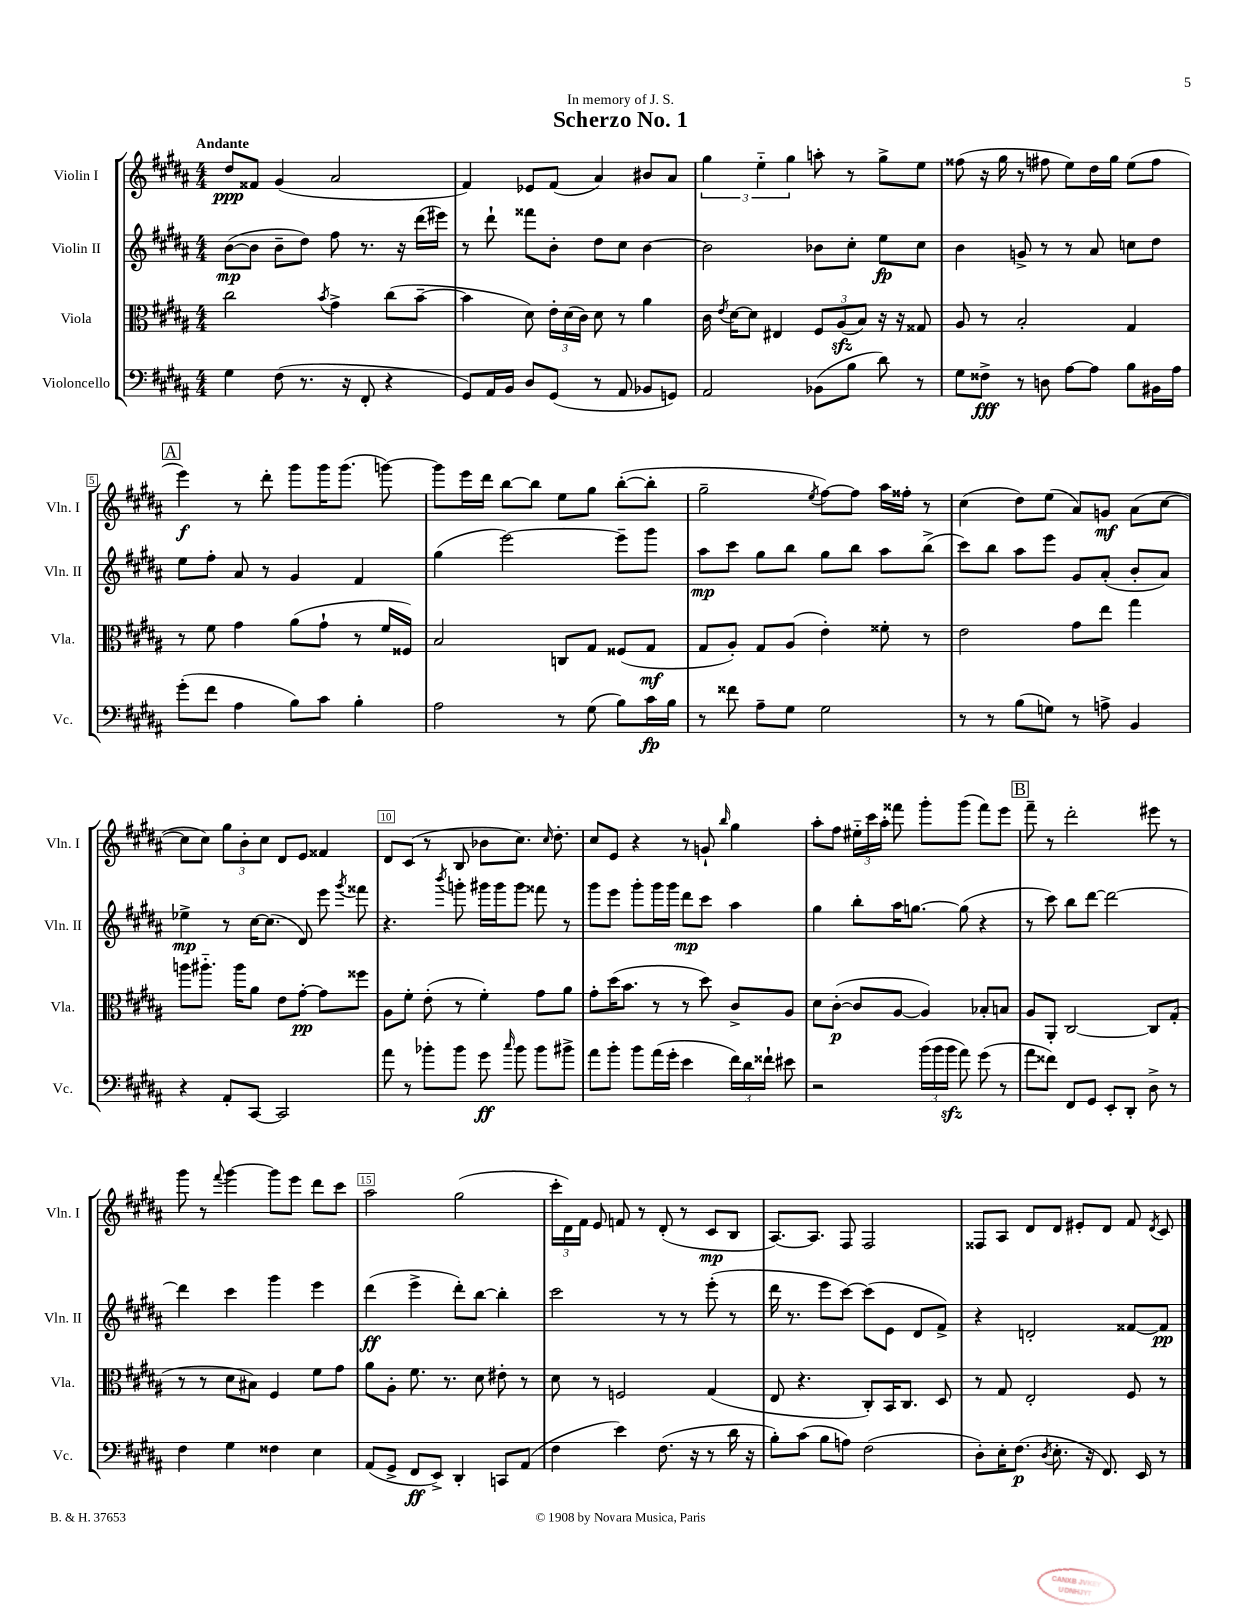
\header { title = "Scherzo No. 1" dedication = "In memory of J. S." }
<<
\new StaffGroup <<
\new Staff = "s0" \with { instrumentName = "Violin I" shortInstrumentName = "Vln. I" } {
    \clef treble \key b \major \numericTimeSignature \time 4/4 \tempo "Andante"
    \autoBeamOff dis''8[\ppp fisis'8] gis'4( ais'2 |
    fis'4) ees'8[ fis'8]( ais'4) bis'8[ ais'8] |
    \tuplet 3/2 { gis''4 e''4-_ gis''4 } a''8-. r8 gis''8[-> e''8] |
    fisis''8( r16 gis''16 r8 fis''8 e''8[) dis''16 gis''16] e''8[( fis''8] |
    \mark \markup { \box "A" } e'''4\f) r8 dis'''8-. gis'''8[ gis'''16 gis'''8.]( g'''8~) |
    g'''8[ e'''16 dis'''16] b''8[~ b''8] e''8[ gis''8] b''8[~-.( b''8]-. |
    gis''2-- \acciaccatura { e''8 } fis''8[~) fis''8] ais''16[ fisis''16]-. r8 |
    cis''4( dis''8[) e''8]( ais'8[) g'8]\mf ais'8[( cis''8]~ |
    cis''8[ cis''8]) \tuplet 3/2 { gis''8[ b'8-. cis''8] } dis'8[ e'8] fisis'4 |
    dis'8[ cis'8]( r8 b8 bes'8[ cis''8.]) \grace { cis''16 } dis''8.-. |
    cis''8[ e'8] r4 r8 g'8-! \grace { b''16 } gis''4 |
    ais''8[-. fis''8] \tuplet 3/2 { eis''16[-_ cis'''16 ais''16]-. } fisis'''8 gis'''8[-. gis'''8]( fisis'''8[) e'''8] |
    \mark \markup { \box "B" } fis'''8-- r8 dis'''2-. eis'''8 r8 |
    gis'''8 r8 \appoggiatura { fis'''8 } gis'''4~ gis'''8[ e'''8] dis'''8[ cis'''8] |
    ais''2 gis''2( |
    \tuplet 3/2 { cis'''16[-. dis'16) fis'16] } e'8 f'8 r8 dis'8-.( r8 cis'8[\mp b8] |
    ais8.[~) ais8.] fis8 fis2 |
    fisis8[ ais8] dis'8[ dis'8] eis'8[-. dis'8] fis'8 \acciaccatura { dis'8 } cis'8 \bar "|." |
}
\new Staff = "s1" \with { instrumentName = "Violin II" shortInstrumentName = "Vln. II" } {
    \clef treble \key b \major \numericTimeSignature \time 4/4
    \autoBeamOff b'8[~\mp( b'8] b'8[-- dis''8]) fis''8 r8. r16 dis'''16[( eis'''16]) |
    r8 dis'''8-! fisis'''8[ b'8]-. dis''8[ cis''8] b'4~ |
    b'2 bes'8[ cis''8]-. e''8[\fp cis''8] |
    b'4 g'8-> r8 r8 ais'8 c''8[ dis''8] |
    \mark \markup { \box "A" } e''8[ fis''8]-. ais'8 r8 gis'4 fis'4 |
    gis''4( e'''2~) e'''8[-- gis'''8] |
    ais''8[\mp cis'''8] gis''8[ b''8] gis''8[ b''8] ais''8[ b''8]->( |
    cis'''8[) b''8] ais''8[ e'''8] gis'8[ ais'8]-.( b'8[-. ais'8]) |
    ees''4->\mp r8 cis''16[~ cis''8.]( dis'8) e'''8 \acciaccatura { gis'''8 } fisis'''8 |
    r4. \acciaccatura { b'''8 } g'''8-. gis'''16[ gis'''16 gis'''8] fisis'''8 r8 |
    gis'''8[ e'''8] gis'''8[-. gis'''16 gis'''16] dis'''8[\mp cis'''8] ais''4 |
    gis''4 b''8[-. ais''16 g''8.]~ g''8( r4 |
    \mark \markup { \box "B" } r8 cis'''8) b''8[ dis'''8]~ dis'''2~ |
    dis'''4 cis'''4 gis'''4 e'''4 |
    dis'''4\ff( e'''4-> dis'''8[-.) b''8]~ b''4-. |
    cis'''2 r8 r8 e'''8-.( r8 |
    dis'''16 r8. e'''8[ cis'''8]~) cis'''8[( e'8] dis'8[ fis'8]->) |
    r4 d'2-. fisis'8[~ fisis'8]\pp \bar "|." |
}
\new Staff = "s2" \with { instrumentName = "Viola" shortInstrumentName = "Vla." } {
    \clef alto \key b \major \numericTimeSignature \time 4/4
    \autoBeamOff cis''2 \acciaccatura { b'8 } gis'4-> cis''8[( b'8]~-- |
    b'4 dis'8) \tuplet 3/2 { e'16[-. dis'16( cis'16]) } dis'8 r8 ais'4 |
    cis'16 \acciaccatura { e'8 } dis'16[~ dis'8] eis4 \tuplet 3/2 { fis8[ ais8\sfz( b8]) } r16 r16 gisis8 |
    ais8 r8 b2-. gis4 |
    \mark \markup { \box "A" } r8 fis'8 gis'4 ais'8[( gis'8]-! r8 fis'16[ fisis16]) |
    b2 c8[ gis8] fisis8[( gis8]\mf |
    gis8[ ais8]-.) gis8[ ais8]( e'4-.) fisis'8-. r8 |
    e'2 gis'8[ e''8] gis''4 |
    a''8[ ais''8.]-_ ais''16[ ais'8] e'8[ gis'8]~-.\pp gis'8[ fisis''8] |
    ais8[ fis'8]-. e'8-.( r8 fis'4-.) gis'8[ ais'8] |
    gis'8[-. dis''16( b'8.] r8 r8 dis''8) cis'8[-> ais8] |
    dis'8[ cis'8]~-.\p( cis'8[ ais8]~ ais4) bes8[-. b8] |
    \mark \markup { \box "B" } ais8[ ais,8]-. cis2~ cis8[ gis8]-.( |
    r8 r8 dis'8[ bis8]) fis4 fis'8[ gis'8] |
    ais'8[ ais8]-. fis'8. r8. dis'8 eis'8-. r8 |
    dis'8 r8 f2 gis4( |
    e8 r4. cis8[-.) b,16 cis8.] dis8 |
    r8 gis8 e2-. fis8 r8 \bar "|." |
}
\new Staff = "s3" \with { instrumentName = "Violoncello" shortInstrumentName = "Vc." } {
    \clef bass \key b \major \numericTimeSignature \time 4/4
    \autoBeamOff gis4 fis8( r8. r16 fis,8-. r4 |
    gis,8[) ais,16 b,16] dis8[ gis,8]( r8 ais,8 bes,8[ g,8]) |
    ais,2 bes,8[( b8] dis'8) r8 |
    gis8[ fisis8]->\fff r8 d8 ais8[~ ais8] b8[ bis,16 ais16] |
    \mark \markup { \box "A" } gis'8[-.( fis'8] ais4 b8[) cis'8] b4-. |
    ais2 r8 gis8( b8[) cis'16\fp b16] |
    r8 fisis'8 ais8[-- gis8] gis2 |
    r8 r8 b8[( g8]) r8 a8-> b,4 |
    r4 ais,8[-. cis,8]~ cis,2 |
    ais'8 r8 bes'8[-. bes'8] gis'8\ff \grace { cis''16 } bes'8 bes'8[ bis'8]-> |
    ais'8[ b'8]-. b'8[ ais'16( gis'16]-. e'4 \tuplet 3/2 { fis'16[) dis'16 fisis'16]-! } eis'8 |
    r2 \tuplet 3/2 { b'16[( b'16 b'16]\sfz } ais'8) gis'8( r8 |
    \mark \markup { \box "B" } ais'8[ fisis'8]) fis,8[ gis,8] e,8[-. dis,8]-. dis8-> r8 |
    fis4 gis4 fisis4 e4 |
    ais,8[( gis,8]-> fis,8[\ff e,8]->) dis,4-. c,8[ ais,8]( |
    fis4 e'4) fis8.( r16 r8 dis'16 r16 |
    b8[-.) cis'8]( b8[ a8]) fis2( |
    dis8[-.) e16-. fis8.]\p( \acciaccatura { dis8 } e8.-. r16 fis,8.) e,16 r8 \bar "|." |
}
>>
>>
\layout { \context { \Score \override BarNumber.break-visibility = ##(#f #t #t) barNumberVisibility = #(every-nth-bar-number-visible 5) \override BarNumber.stencil = #(make-stencil-boxer 0.1 0.3 ly:text-interface::print) } }
